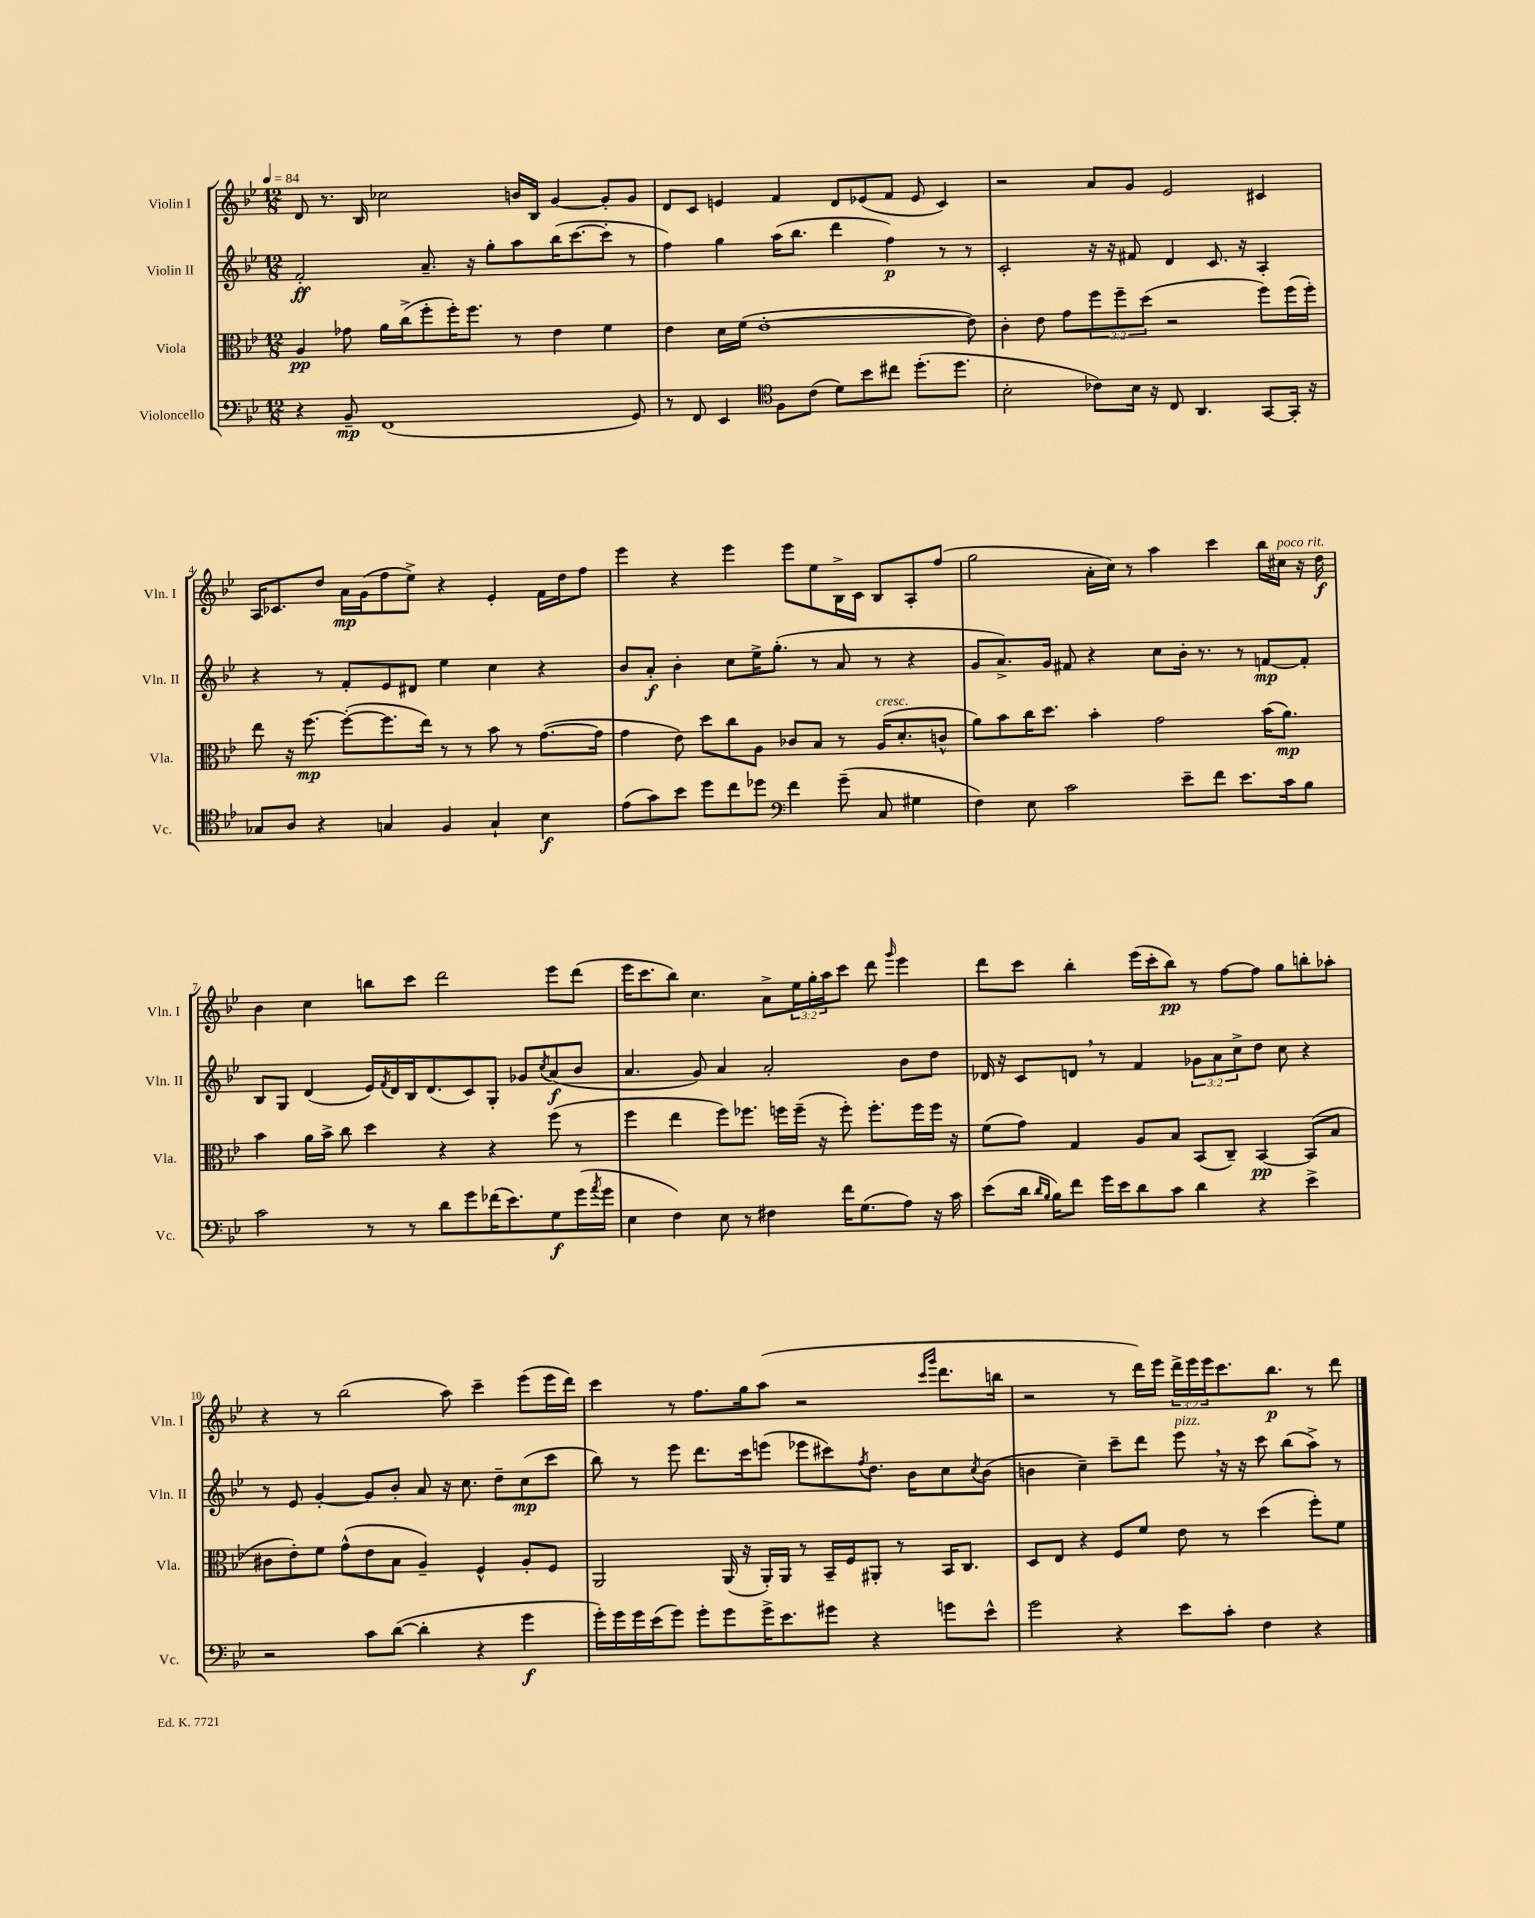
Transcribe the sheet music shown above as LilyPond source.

<<
\new StaffGroup <<
\new Staff = "s0" \with { instrumentName = "Violin I" shortInstrumentName = "Vln. I" } {
    \clef treble \key bes \major \numericTimeSignature \time 12/8 \override Staff.TupletNumber.text = #tuplet-number::calc-fraction-text \tempo 4 = 84
    d'8 r8. bes16 ces''2 b'16 bes16 g'4~ g'8-. g'8 |
    d'8 c'8 e'4 f'4 d'8 ees'8( f'8 ees'8 c'4) |
    r2 a'8 g'8 ees'2 cis'4 |
    a16 ces'8. d''8 a'16\mp g'16( f''8 ees''8->) r4 ees'4-. f'16 d''16 f''8 |
    ees'''4 r4 ees'''4 ees'''8 ees''8 bes16-> c'16 bes8 a8-. f''8( |
    g''2 a'16-. c''16) r8 a''4 c'''4 bes''16 cis''16^\markup { \italic "poco rit." } r16 d''16\f |
    bes'4 c''4 b''8 c'''8 d'''2 ees'''8 d'''8( |
    ees'''16 c'''8. bes''8) c''4. a'8-> \tuplet 3/2 { ees''16 g''16-. a''16 } c'''8 d'''8 \grace { g'''16 } ees'''4 |
    d'''8 c'''8 bes''4-. ees'''16( c'''16-. bes''8\pp) r8 f''8~ f''8 g''8 b''8-. aes''8-. |
    r4 r8 bes''2( a''8) c'''4-- ees'''8( ees'''16 d'''16) |
    c'''4 r8 f''8. g''16 a''8( r2 \grace { c'''16 g'''16 } d'''8. b''16 |
    r2 r8 d'''16) ees'''16 \tuplet 3/2 { d'''16-> ees'''16 ees'''16 } c'''8. bes''8.\p r8 d'''8 \bar "|." |
}
\new Staff = "s1" \with { instrumentName = "Violin II" shortInstrumentName = "Vln. II" } {
    \clef treble \key bes \major \numericTimeSignature \time 12/8 \override Staff.TupletNumber.text = #tuplet-number::calc-fraction-text
    f'2-.\ff a'8.-- r16 g''8-. a''8 bes''16( c'''8.~ c'''8-. r8 |
    f''4) g''4 a''16( bes''8. d'''4 f''4\p) r8 r8 |
    c'2-. r16 r16 fis'8 d'4 c'8. r16 a4-. |
    r4 r8 f'8-. ees'8 dis'8 ees''4 c''4 r4 |
    bes'8 a'8-.\f bes'4-. c''8 ees''16-> g''8.-.( r8 a'8 r8 r4 |
    g'8 a'8.->) g'16 fis'8 r4 c''8 bes'16-. r8. r8 f'8~\mp f'8-. |
    bes8 g8 d'4( ees'16) \acciaccatura { f'8 } d'16 bes16 d'8.( c'8) g8-. ges'8 \acciaccatura { c''8 } a'8\f( bes'8 |
    a'4. g'8) a'4 a'2-. bes'8 d''8 |
    des'16 r16 c'8 d'8 \breathe r8 f'4 \tuplet 3/2 { ges'8 a'8 c''8-> } d''8 c''8 r4 |
    r8 ees'8 g'4~-. g'8 bes'8-. a'8 r16 c''8. d''8-- c''8\mp( c'''8 |
    bes''8) r8 ees'''8 d'''8. c'''16 e'''8( ees'''8 cis'''8) \acciaccatura { f''8 } d''8. bes'16 c''8 \acciaccatura { c''8 } bes'8( |
    b'4 c''4--) c'''8-- d'''8 ees'''8^\markup { \italic "pizz." } \breathe r16 r16 c'''8 bes''8( a''8->) r8 \bar "|." |
}
\new Staff = "s2" \with { instrumentName = "Viola" shortInstrumentName = "Vla." } {
    \clef alto \key bes \major \numericTimeSignature \time 12/8 \override Staff.TupletNumber.text = #tuplet-number::calc-fraction-text
    a4\pp ges'8 a'16 c''16->( f''8-. f''16-.) f''8. r8 ees'4 f'4 |
    ees'4 d'16 f'16( ees'1~-. ees'8) |
    c'4-. ees'8 g'8 \tuplet 3/2 { f''8 f''8-- d''8( } r2 f''8) f''16( f''16-.) |
    ees''8 r16 f''8.~\mp f''8~-.( f''8. ees''16) r8 r8 bes'8 r8 g'8.~( g'16 |
    g'4 ees'8) d''8 c''8 a8 ces'8 bes8 r8 a16^\markup { \italic "cresc." }( d'8.-. c'8-^ |
    a'8) bes'8 c''16 d''8. bes'4-. g'2 bes'16( a'8.\mp) |
    bes'4 a'16 bes'16-> c''8 d''4 r4 r4 f''8( r8 |
    f''4 ees''4 f''8) fes''8. f''16 f''16--( r16 f''8-.) f''8.-. f''16 f''16 r16 |
    f'8( g'8) g4 a8 bes8 bes,8( c8--) bes,4~\pp bes,8( bes8 |
    cis'8 ees'8-.) f'8 g'8-^( ees'8 bes8 a4--) f4-^ a8-. f8 |
    a,2 a,16( r16 a,16-.) a,16 r8 bes,16-- f16 ais,8-. r8 bes,16 c8. |
    d8 ees8 r4 f8 f'8 ees'8 r8 d''4( f''8-.) f'8 \bar "|." |
}
\new Staff = "s3" \with { instrumentName = "Violoncello" shortInstrumentName = "Vc." } {
    \clef bass \key bes \major \numericTimeSignature \time 12/8
    r4 bes,8--\mp f,1( g,8) |
    r8 f,8 ees,4 \clef tenor f8 c'8( d'8) bes'8 cis''8 d''8.-.( d''8. |
    bes2-. ces'8) bes16 r16 c8 a,4. g,8~ g,16-. r16 |
    ges8 a8 r4 g4 f4 g4-! bes4\f |
    ees'8( g'8) bes'8 d''8 c''8 des''8 \clef bass f'4 g'8--( c8 gis4 |
    f4) ees8 c'2 ees'8-- f'8 ees'8. c'16 bes8 |
    c'2 r8 r8 d'8 g'8 fes'16( ees'8.) g8\f g'16( \acciaccatura { a'8 } g'16 |
    ees4 f4) ees8 r8 fis4 f'16 g8.( a8) r16 c'16 |
    ees'8( d'16 \grace { d'16 bes16 } bes16) f'8 g'16 ees'16 d'8 c'8 d'4 r4 ees'4-> |
    r2 c'8 d'8~( d'4-. r4 g'4\f |
    g'16-.) g'16 g'16 ees'16( g'8) g'8-. g'8 g'16-> ees'8. gis'8 r4 g'8 ees'8-^ |
    g'2 r4 ees'8 c'8-. f4 r4 \bar "|." |
}
>>
>>
